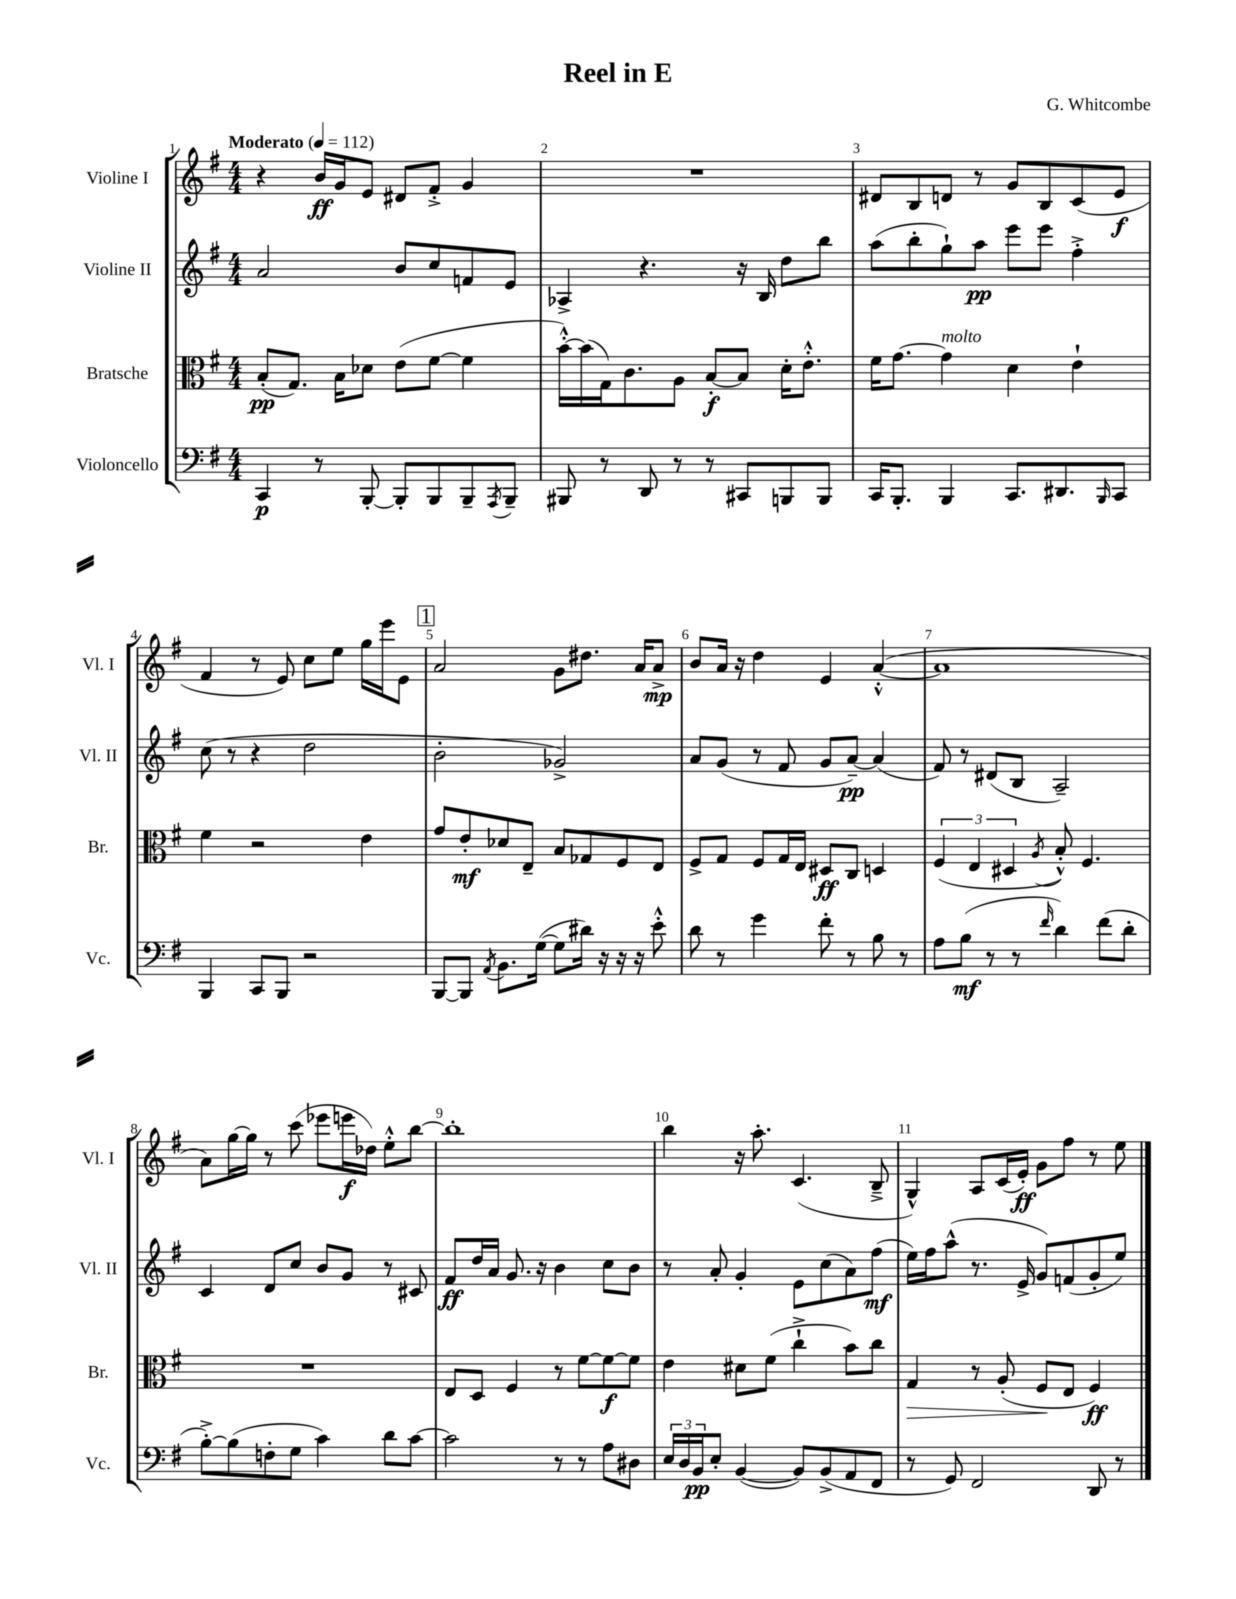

**kern	**kern	**kern	**kern
*staff4	*staff3	*staff2	*staff1
*clefF4	*clefC3	*clefG2	*clefG2
*k[f#]	*k[f#]	*k[f#]	*k[f#]
*M4/4	*M4/4	*M4/4	*M4/4
*MM112	*MM112	*MM112	*MM112
4CC	(8B'	2a	4r
.	8.G)	.	.
8r	.	.	16b
.	16B	.	16g
[8BBB'	8d-	.	8e
8BBB']	(8e	8b	8d#
8BBB	[8f#	8cc	8f#'^
8BBB~	4f#]	8f	4g
8qAAA	.	.	.
8BBB~	.	8e	.
=	=	=	=
8BBB#	[16b'^^)	4A-^	1r
.	(16b]	.	.
8r	16G)	.	.
.	8.c	.	.
8DD	.	4.r	.
8r	8A	.	.
8r	[8B'	.	.
8CC#	8B]	16r	.
.	.	16B	.
8BBB	16d'	8dd	.
.	8.e'^^	.	.
8BBB	.	8bb	.
=	=	=	=
16CC	16f#	(8aa	8d#
8.BBB'	[8.g	.	.
.	.	8bb'	8B
4BBB	4g]	8gg`)	8d
.	.	8aa	8r
8.CC	4d	8eee	8g
.	.	8eee	8B
8.DD#	.	.	.
.	4e`	4ff#'^	(8c
16qqBBB	.	.	.
8CC	.	.	8e
=	=	=	=
4BBB	4f#	(8cc	4f#
.	.	8r	.
8CC	2r	4r	8r
8BBB	.	.	8e)
2r	.	2dd	8cc
.	.	.	8ee
.	4e	.	16gg
.	.	.	16eee
.	.	.	8e
=	=	=	=
[8BBB	8g	2b'	2a
8BBB]	8e'	.	.
8qAA	.	.	.
8.BB	8d-	.	.
.	8E~	.	.
([16G	.	.	.
8G]	8B	2g-^)	8g
16d#)	8G-	.	8.dd#
16r	.	.	.
16r	8F#	.	.
16r	.	.	16a
8e'^^	8E	.	8a^
=	=	=	=
8d	8F#^	8a	8b
8r	8G	(8g	16a
.	.	.	16r
4g	8F#	8r	4dd
.	16G	8f#	.
.	16E	.	.
8f#'	8D#	8g	4e
8r	8C	[8a~)	.
8B	4D	(4a]	([4a'^^
8r	.	.	.
=	=	=	=
8A	(6F#	8f#)	1a]
(8B	.	8r	.
.	6E	.	.
8r	.	(8d#	.
.	6D#	.	.
8r	.	8B	.
16qqf#	8qA	.	.
4d)	8B'^^)	2A~)	.
.	4.F#	.	.
(8f#	.	.	.
8d'	.	.	.
=	=	=	=
[8B'^)	1r	4c	8a)
(8B]	.	.	[16gg
.	.	.	16gg]
8F'	.	8d	8r
8G	.	8cc	(8ccc
4c)	.	8b	8eee-
.	.	8g	16eee
.	.	.	16dd-)
8d	.	8r	8ee'^^
[8c	.	8c#	[8bb
=	=	=	=
2c]	8E	8f#	1bb']
.	8D	16dd	.
.	.	16a	.
.	4F#	8.g	.
.	.	16r	.
8r	8r	4b	.
8r	[8f#	.	.
8A	8f#_	8cc	.
8D#	8f#]	8b	.
=	=	=	=
24E	4e	8r	4bb
24D	.	.	.
24BB	.	.	.
8E'	.	8a'	.
([4BB	8d#	4g'	16r
.	.	.	8.aa'
.	(8f#	.	.
8BB])	4cc`^	8e	(4.c
(8BB^	.	(8cc	.
8AA	8b)	8a)	.
8FF#	8cc	(8ff#	8B~^
=	=	=	=
8r	4G	16ee)	4G^^)
.	.	16ff#	.
8GG)	.	(8aa^^	.
2FF#	8r	8.r	8A
.	(8A'	.	(16c
.	.	16e^	16e')
.	8F#	8g)	8g
.	8E	(8f	8ff#
8DD	4F#)	8g'	8r
8r	.	8ee)	8ee
==	==	==	==
*-	*-	*-	*-
